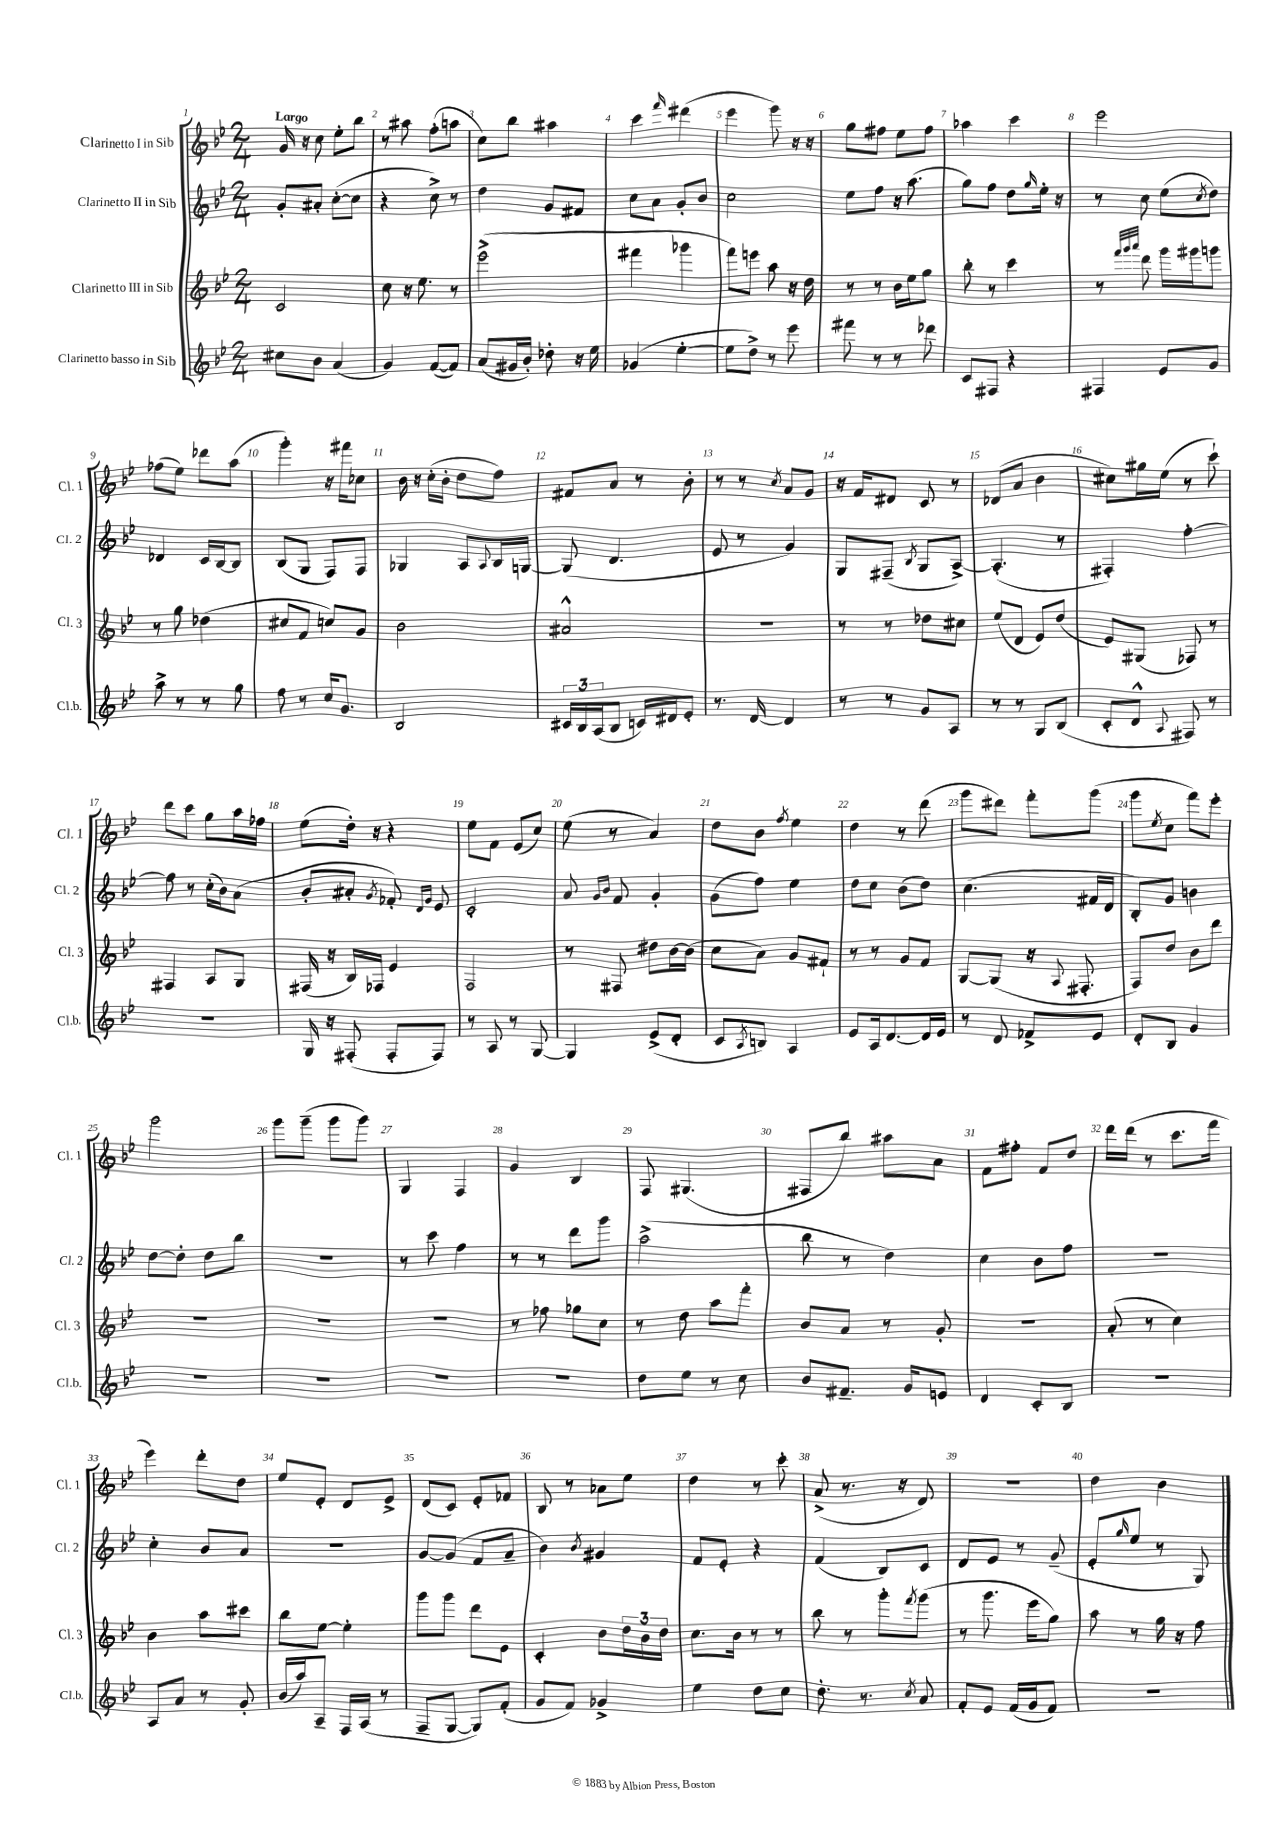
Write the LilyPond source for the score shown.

<<
\new StaffGroup <<
\new Staff = "s0" \with { instrumentName = "Clarinetto I in Sib" shortInstrumentName = "Cl. 1" } {
    \clef treble \key bes \major \numericTimeSignature \time 2/4 \tempo "Largo"
    g'16 r16 c''8 ees''8-. bes''8 |
    r8 ais''8 f''8-.( a''8 |
    c''8) bes''8 ais''4 |
    c'''4 \grace { f'''16 } dis'''4( |
    ees'''4 g'''8) r16 r16 |
    g''8 fis''8 ees''8 fis''8 |
    aes''4 c'''4 |
    ees'''2 |
    fes''8( ees''8) des'''8 a''8( |
    g'''4-.) r16 fis'''16 ces''8 |
    bes'16 r16 c''16-.( bes'16-. d''8 f''8) |
    fis'8 a'8 r8 bes'8-. |
    r8 r8 \acciaccatura { c''8 } a'8 g'8 |
    r16 f'16 dis'8 c'8 r8 |
    des'8( a'8 bes'4 |
    cis''8) gis''16 ees''16( r8 c'''8-!) |
    d'''8 c'''8 g''8 a''16 fes''16 |
    ees''8( d''16-.) r16 r4 |
    ees''8 f'8 ees'8( c''8) |
    ees''8( r8 a'4) |
    d''8 bes'8 \acciaccatura { f''8 } ees''4 |
    d''4 r8 d'''8( |
    g'''8 dis'''8) f'''8-. g'''8( |
    g'''8 \acciaccatura { ees''8 } c''8 f'''8) ees'''8-. |
    g'''2 |
    g'''8 g'''8--( g'''8 g'''8) |
    g4 f4 |
    g'4 bes4 |
    f8 gis4.( |
    fis8 bes''8) ais''8 a'8 |
    f'8 fis''8-. f'8 d''8 |
    d'''16 d'''16( r8 c'''8. f'''16 |
    ees'''4) d'''8-. d''8 |
    ees''8 ees'8-. d'8 ees'8-> |
    d'8( c'8) ees'8-. fes'8 |
    bes8 r8 aes'8 ees''8 |
    d''4 r8 c'''8-. |
    a'8->( r8. r16 d'8) |
    R2 |
    d''4 bes'4 \bar "|." |
}
\new Staff = "s1" \with { instrumentName = "Clarinetto II in Sib" shortInstrumentName = "Cl. 2" } {
    \clef treble \key bes \major \numericTimeSignature \time 2/4
    g'8-. ais'8-. c''8~-.( c''8 |
    r4 c''8->) r8 |
    d''4 g'8 fis'8 |
    c''8 a'8 g'8-. bes'8 |
    c''2 |
    ees''8 f''8 r16 a''8.( |
    g''8) f''8 d''8 \grace { g''16 } ees''16-. r16 |
    r8 c''8 ees''8( \acciaccatura { c''8 } d''8) |
    des'4 c'16 bes16~ bes8 |
    bes8( g8 f8) f8 |
    ges4 a8 \appoggiatura { a8 } bes16 g16~ |
    g8( d'4. |
    ees'8 r8 g'4) |
    g8 fis8--( \acciaccatura { bes8 } g8 a8~->) |
    a4.-.( r8 |
    fis4-.) f''4~-. |
    f''8 r8 c''16-.( bes'16) a'8( |
    bes'8-. ais'8-. \acciaccatura { g'8 } fes'8-.) \grace { d'16 g'16 } ees'8 |
    c'2-. |
    a'8 \grace { g'16 bes'16 } f'8 g'4-. |
    g'8( f''8) ees''4 |
    d''8 c''8 bes'8( d''8) |
    c''4.( fis'16 d'16 |
    bes8-.) g'8 b'4 |
    d''8~ d''8-. d''8 bes''8 |
    R2 |
    r8 c'''8 f''4 |
    r8 r8 d'''8 g'''8 |
    a''2->( |
    bes''8 r8 d''4) |
    c''4 bes'8 f''8 |
    R2 |
    c''4-. bes'8 a'8 |
    r2 |
    g'8~ g'8( f'8 a'8-- |
    bes'4) \acciaccatura { bes'8 } gis'4 |
    f'8 ees'8-. r4 |
    f'4( bes8) c'8 |
    d'8 ees'8 r8 g'8--( |
    ees'8-. \grace { g''16 } ees''8 r8 g8) \bar "|." |
}
\new Staff = "s2" \with { instrumentName = "Clarinetto III in Sib" shortInstrumentName = "Cl. 3" } {
    \clef treble \key bes \major \numericTimeSignature \time 2/4
    c'2 |
    c''8 r16 ees''8. r8 |
    ees'''2->( |
    fis'''4 ges'''4 |
    f'''8) e'''8 a''8 r16 d''16 |
    r8 r8 bes'16 ees''16 g''8 |
    bes''8-. r8 c'''4 |
    r8 \grace { f'''32 g'''32 a'''32 } d'''8 g'''16 gis'''16 g'''8 |
    r8 g''8 des''4( |
    cis''8 f'8 c''8) g'8 |
    bes'2 |
    ais'2-^ |
    R2 |
    r8 r8 des''8 cis''8 |
    ees''8( d'8 ees'8) d''8( |
    ees'8) gis8( fes8) r8 |
    fis4 a8 g8 |
    fis16( r16 bes16) fes16 ees'4 |
    f2 |
    r8 fis8 dis''8 bes'16~ bes'16( |
    c''8 a'8) g'8 fis'8-! |
    r8 r8 g'8 f'8 |
    g8~ g8( r16 \appoggiatura { a8 } fis8.-. |
    f8) d''8 bes'8 d'''8 |
    R2 |
    R2 |
    R2 |
    r8 fes''8 ges''8 c''8 |
    r8 d''8 a''8 f'''8-. |
    bes'8 a'8 r8 g'8-. |
    R2 |
    a'8-.( r8 c''4) |
    bes'4 a''8 cis'''8 |
    bes''8 ees''8~ ees''4-. |
    g'''8 g'''8 d'''8 ees'8 |
    c'4-. bes'8 \tuplet 3/2 { d''16 bes'16 d''16 } |
    c''8. bes'16 r8 r8 |
    bes''8 r8 g'''8-. \acciaccatura { f'''8 } g'''8( |
    r8 g'''8. ees'''16 g''8) |
    a''8 r8 g''16 r16 f''8 \bar "|." |
}
\new Staff = "s3" \with { instrumentName = "Clarinetto basso in Sib" shortInstrumentName = "Cl.b." } {
    \clef treble \key bes \major \numericTimeSignature \time 2/4
    cis''8 bes'8 a'4( |
    g'4) f'8~( f'8) |
    a'8( gis'16 bes'16-.) des''8-. r16 ees''16 |
    ges'4( ees''4~-. |
    ees''8 d''8->) r8 ees'''8 |
    fis'''8 r8 r8 des'''8 |
    c'8 fis8 r4 |
    fis4 ees'8 g'8 |
    a''8-> r8 r8 g''8 |
    f''8 r8 c''16 g'8. |
    bes2 |
    \tuplet 3/2 { cis'16 bes16 a16( } bes8 c'16) dis'16 ees'8-. |
    r8. d'16~ d'4 |
    r8 r8 g'8 a8 |
    r8 r8 g8 bes8( |
    c'8-. d'8-^ \appoggiatura { a8 } fis8) r8 |
    r2 |
    g16 r16 fis8-.( fis8-. fis8) |
    r8 a8 r8 g8~ |
    g4 ees'8->( d'8-. |
    c'8 \acciaccatura { a8 } b8) a4 |
    ees'8 a16 d'8.~ d'16 ees'16 |
    r8 d'8 fes'8-> ees'8 |
    d'8-. bes8 g'4 |
    R2 |
    R2 |
    R2 |
    R2 |
    d''8 ees''8 r8 c''8 |
    bes'8 fis'8.-- g'16 e'8 |
    d'4 c'8-. bes8 |
    r2 |
    a8 a'8 r8 g'8-. |
    bes'16( a''16) a8-- f16 a16( r8 |
    f8-- g8~ g8) f'8-.( |
    g'8 f'8) ges'4-> |
    ees''4 d''8 c''8 |
    d''8.-. r8. \acciaccatura { c''8 } a'8 |
    f'8-. ees'8 f'16( g'16 f'8) |
    r2 \bar "|." |
}
>>
>>
\layout { \context { \Score \override BarNumber.break-visibility = ##(#f #t #t) barNumberVisibility = #all-bar-numbers-visible } }
